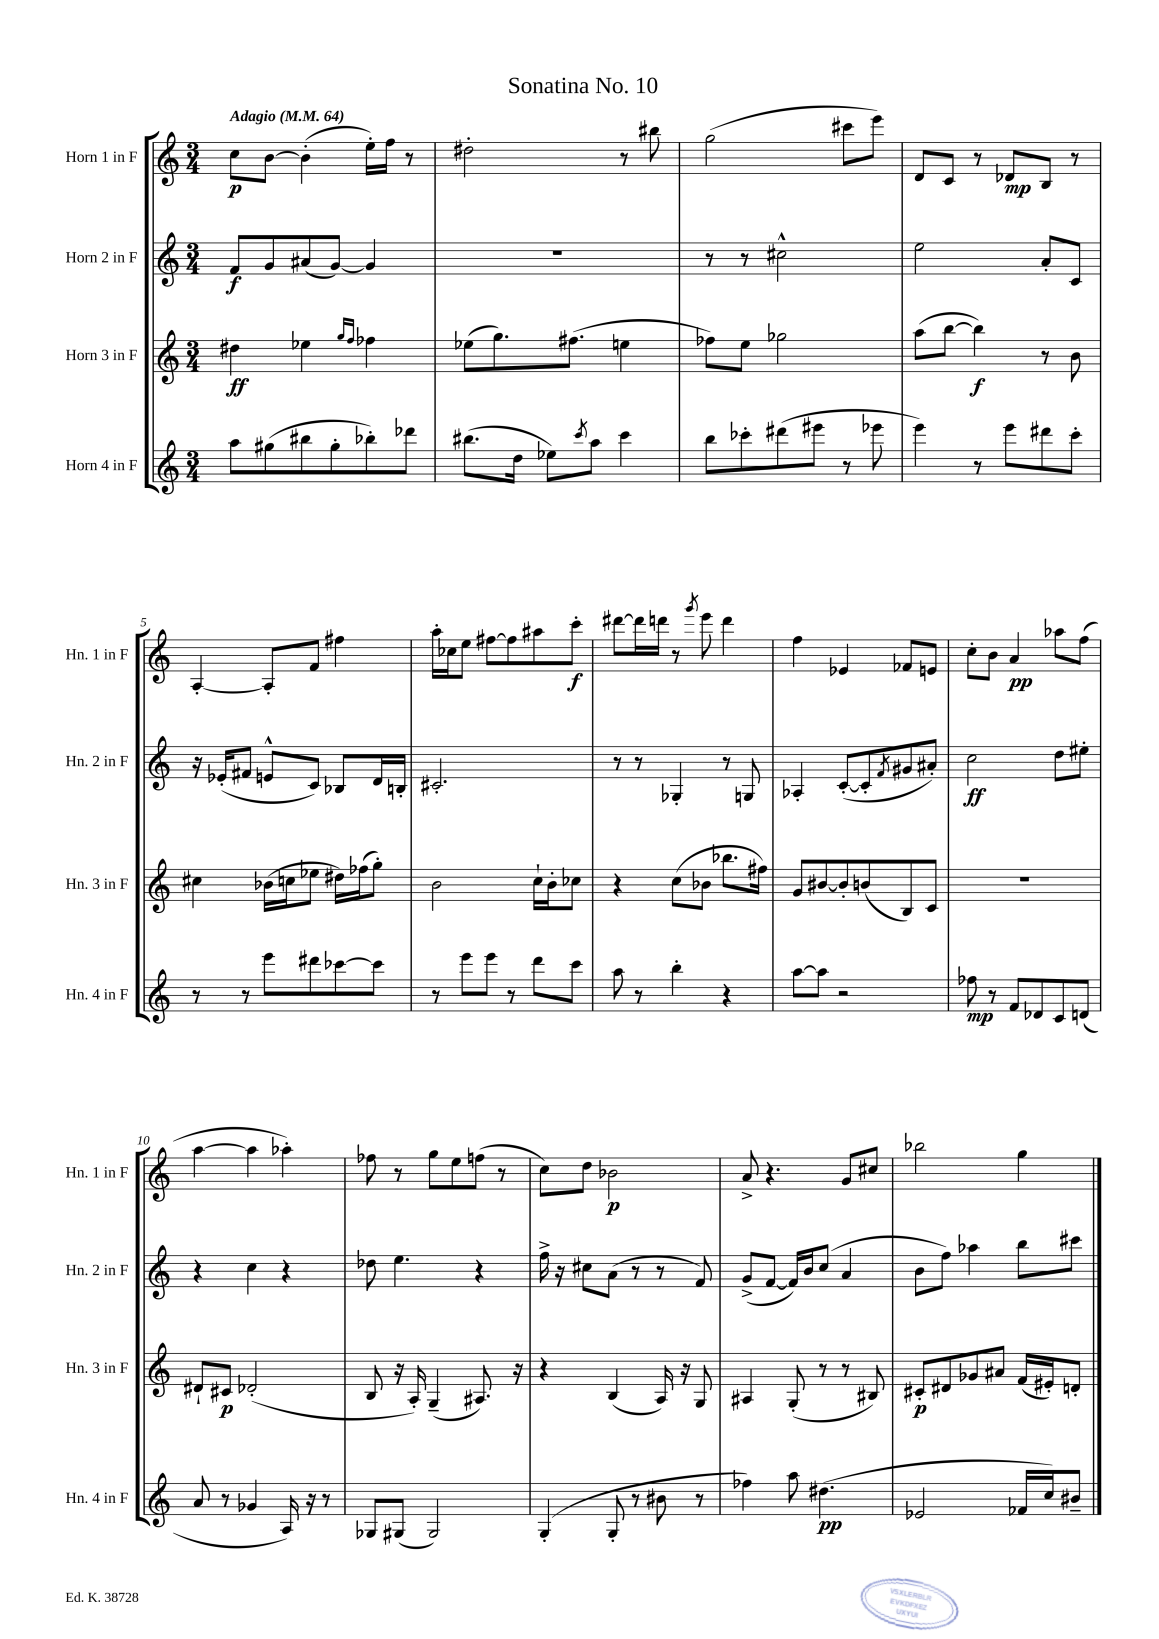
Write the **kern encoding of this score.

**kern	**kern	**kern	**kern
*staff4	*staff3	*staff2	*staff1
*clefG2	*clefG2	*clefG2	*clefG2
*k[]	*k[]	*k[]	*k[]
*M3/4	*M3/4	*M3/4	*M3/4
*MM64	*MM64	*MM64	*MM64
8aa	4dd#	8f	8cc
(8gg#	.	8g	[8b
8bb#	4ee-	(8a#	(4b']
8gg#'	.	[8g)	.
.	16qqgg	.	.
.	16qqff	.	.
8bb-')	4ff-	4g]	16ee')
.	.	.	16ff
8ddd-	.	.	8r
=	=	=	=
(8.bb#	(8ee-	2.r	2dd#'
.	8.gg)	.	.
16dd	.	.	.
8ee-)	.	.	.
.	(8.ff#	.	.
8qccc	.	.	.
8aa	.	.	.
4ccc	4ee	.	8r
.	.	.	8bb#
=	=	=	=
8bb	8ff-)	8r	(2gg
8ccc-'	8ee	8r	.
(8ddd#	2gg-	2cc#^^	.
8eee#	.	.	.
8r	.	.	8ccc#
8eee-	.	.	8eee)
=	=	=	=
4eee)	(8aa	2ee	8d
.	[8bb	.	8c
8r	4bb])	.	8r
8eee	.	.	8d-
8ddd#	8r	8a'	8B
8ccc'	8b	8c	8r
=	=	=	=
8r	4cc#	16r	[4A'
.	.	(16e-'	.
8r	.	8f#	.
8eee	(16b-	8e^^	8A']
.	16cc	.	.
8ddd#	8ee-	8c)	8f
[8ccc-	16dd#)	8B-	4ff#
.	(16ff-	.	.
8ccc-]	8gg')	16d	.
.	.	16B'	.
=	=	=	=
8r	2b	2.c#'	16aa'
.	.	.	16cc-
8eee	.	.	8ee
8eee	.	.	[8ff#
8r	.	.	8ff#]
8ddd	16cc`	.	8aa#
.	16b'	.	.
8ccc	8cc-	.	8ccc'
=	=	=	=
8aa	4r	8r	[8ddd#
8r	.	8r	16ddd#]
.	.	.	16ddd
4bb'	(8cc	4G-'	8r
.	.	.	8qggg
.	8b-	.	8eee
4r	8.bb-	8r	4ddd
.	.	8G	.
.	16ff#)	.	.
=	=	=	=
[8aa	8g	4A-'	4ff
8aa]	[8b#	.	.
2r	8b#']	([8c'	4e-
.	(8b	8c']	.
.	.	8qf	.
.	8B)	8g#	8f-
.	8c	8a#')	8e
=	=	=	=
8ff-	2.r	2cc	8cc'
8r	.	.	8b
8f	.	.	4a
8d-	.	.	.
8c	.	8dd	8aa-
(8d	.	8ee#'	(8ff
=	=	=	=
8a	8d#`	4r	[4aa
8r	8c#	.	.
4g-	(2d-'	4cc	4aa]
16A)	.	4r	4aa-')
16r	.	.	.
8r	.	.	.
=	=	=	=
8G-	8B	8dd-	8ff-
(8G#	16r	4.ee	8r
.	16A')	.	.
2G#)	(4G~	.	8gg
.	.	.	8ee
.	8.A#)	4r	(8ff
.	.	.	8r
.	16r	.	.
=	=	=	=
(4G'	4r	16ff^	8cc)
.	.	16r	.
.	.	8cc#	8dd
8G'	(4B	(8a	2b-
8r	.	8r	.
8b#	16A)	8r	.
.	16r	.	.
8r	8G	8f)	.
=	=	=	=
4ff-)	4A#	(8g^	8a^
.	.	[8f	4.r
8aa	(8G'	16f])	.
.	.	16b	.
(4.dd#	8r	(8cc	.
.	8r	4a	8g
.	8B#)	.	8cc#
=	=	=	=
2e-	8c#'	8b	2bb-
.	8d#	8ff)	.
.	8g-	4aa-	.
.	8a#	.	.
16f-	(16f	8bb	4gg
16cc)	16e#')	.	.
8b#~	8d'	8ccc#	.
==	==	==	==
*-	*-	*-	*-
